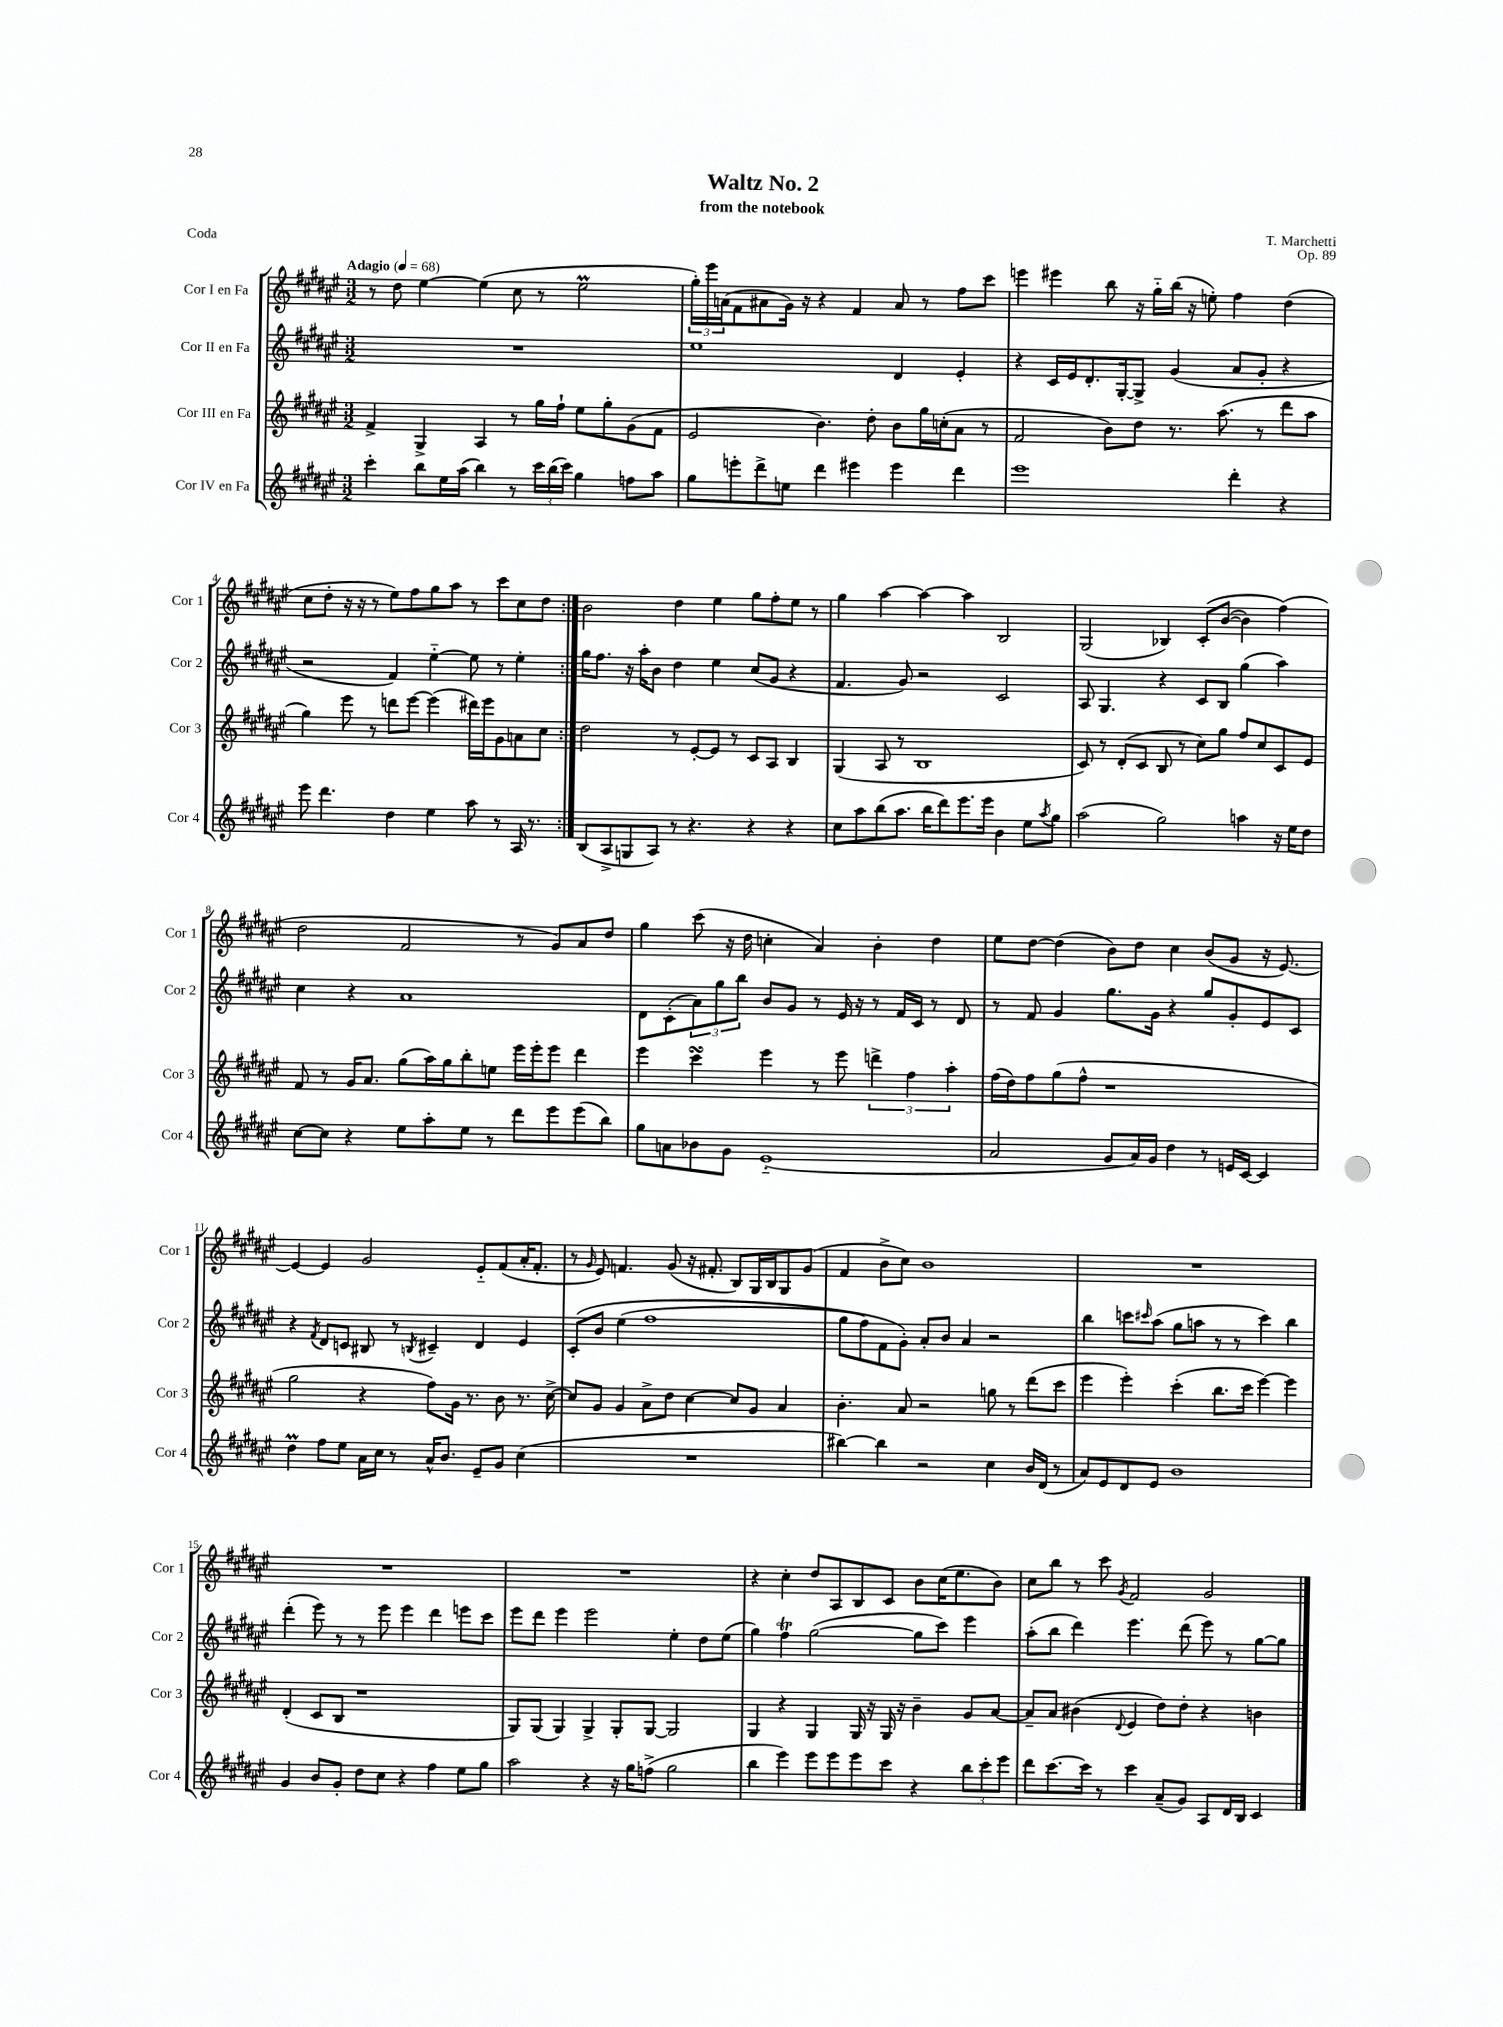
\header { title = "Waltz No. 2" composer = "T. Marchetti" subtitle = "from the notebook" opus = "Op. 89" piece = "Coda" }
<<
\new StaffGroup <<
\new Staff = "s0" \with { instrumentName = "Cor I en Fa" shortInstrumentName = "Cor 1" } {
    \clef treble \key fis \major \numericTimeSignature \time 3/2 \tempo "Adagio" 4 = 68
    \repeat volta 2 { r8 dis''8 eis''4~ eis''4( cis''8 r8 eis''2\prall |
    \tuplet 3/2 { gis''16-.) eis'''16 a'16( } fis'8 ais'8 gis'16) r16 r4 fis'4 ais'8 r8 fis''8 cis'''8 |
    e'''4 eis'''4 b''8 r16 gis''16-_ b''16( r16 e''8-.) fis''4 dis''4( |
    cis''8 dis''8-. r16 r16 r8 eis''8) fis''8 gis''8 ais''8 r8 cis'''8 cis''8 dis''8 | }
    b'2 dis''4 eis''4 gis''8 fis''8-. eis''8 r8 |
    gis''4 ais''4~ ais''4~ ais''4 b2 |
    gis2( bes4) cis'8-.\( b'8~( b'4) fis''4(\) |
    dis''2 fis'2 r8 gis'8) ais'8 dis''8 |
    gis''4 cis'''8( r16 dis''16 c''4-. ais'4) b'4-. dis''4 |
    eis''8 dis''8~ dis''4( b'8) dis''8 cis''4 b'8( gis'8 r16 eis'8.~) |
    eis'4~ eis'4 gis'2 eis'8-_ fis'8( ais'16-. fis'8.-. |
    r8 \grace { gis'16 } eis'8) f'4. gis'8( r16 fis'8.-. b8) gis16 b16 gis8 gis'8( |
    fis'4 b'8-> cis''8) b'1 |
    R1. |
    R1. |
    R1. |
    r4 cis''4-. dis''8 ais8 b8 cis'8 b'8 cis''16( eis''8. b'8) |
    cis''8 b''8 r8 cis'''8 \acciaccatura { gis'8 } fis'2 gis'2 \bar "|." |
}
\new Staff = "s1" \with { instrumentName = "Cor II en Fa" shortInstrumentName = "Cor 2" } {
    \clef treble \key fis \major \numericTimeSignature \time 3/2
    \repeat volta 2 { R1. |
    eis''1 dis'4 eis'4-. |
    r4 cis'16 eis'16 dis'8.-. gis16~-. gis8-> gis'4( ais'8 gis'8-. r4 |
    r2 fis'4) eis''4~-_ eis''8 r8 eis''4-. | }
    gis''16 fis''8. r16 ais''16-. b'8 dis''4 eis''4 cis''8( gis'8 r4 |
    fis'4. gis'8) r2 cis'2 |
    ais8 gis4. r4 cis'8 b8 gis''4( ais''4) |
    cis''4 r4 ais'1 |
    dis'8 cis'8-.( \tuplet 3/2 { ais'8) gis''8 b''8 } b'8 gis'8 r8 eis'16 r16 r8 fis'16 cis'16 r8 dis'8 |
    r8 fis'8 gis'4 gis''8. gis'16 r4 gis''8 gis'8-. eis'8 cis'8 |
    r4 \acciaccatura { fis'8 } dis'8 c'8 bis8 r8 \acciaccatura { b8 } cis'4-- dis'4 eis'4 |
    cis'8-.\( b'8 eis''4( fis''1 |
    gis''8 fis''8) fis'8 gis'8-.\) ais'8-. b'8 ais'4 r2 |
    b''4 c'''8 \grace { cis'''16 } ais''8( gis''8 a''8 r8 r8 cis'''4) b''4 |
    dis'''4-.( eis'''8) r8 r8 eis'''8 eis'''4 dis'''4 e'''8 cis'''8 |
    eis'''8 dis'''8 eis'''4 eis'''2 eis''4-. dis''8 eis''8( |
    gis''4) fis''4\trill gis''2~( gis''8 cis'''8) eis'''4 |
    ais''8-.( b''8 dis'''4) eis'''4. dis'''8( eis'''8) r8 gis''8~ gis''8 \bar "|." |
}
\new Staff = "s2" \with { instrumentName = "Cor III en Fa" shortInstrumentName = "Cor 3" } {
    \clef treble \key fis \major \numericTimeSignature \time 3/2
    \repeat volta 2 { fis'4-> gis4-> ais4 r8 gis''16 fis''16-! eis''8 gis''8-. gis'8( fis'8 |
    eis'2 b'4.) dis''8-. b'8 gis''16 c''16-.( ais'8 r8 |
    fis'2 b'8) dis''8 r8. ais''8.( r8 dis'''8 ais''8 |
    gis''4) eis'''8 r8 d'''8 eis'''8~ eis'''4( dis'''16) eis'''16 gis'8 a'8 cis''8 | }
    dis''2 r8 eis'8~-. eis'8 r8 cis'8 ais8 b4 |
    gis4( ais8 r8 b1 |
    cis'8) r8 dis'8-.( cis'8 b8 r8 cis''8) gis''8 fis''8 cis''8 cis'8 eis'8 |
    fis'8 r8 gis'16 ais'8. gis''8( ais''16) gis''16 b''8-. e''8 eis'''16 eis'''16-. eis'''8 dis'''4 |
    eis'''4 cis'''4\turn eis'''4 r8 eis'''8 \tuplet 3/2 { d'''4-> fis''4 ais''4-. } |
    fis''16( dis''16) fis''8 gis''8( fis''8-^ r1 |
    gis''2 r4 fis''8) gis'16 r8. b'8 r8. cis''16~-> |
    cis''8 gis'8 gis'4 ais'8-> dis''8 cis''4~ cis''8 gis'8 ais'4 |
    b'4.-. ais'8 r2 g''8 r8 dis'''8( cis'''8 |
    eis'''4 eis'''4-.) cis'''4-.( b''8. cis'''16 eis'''4~) eis'''4 |
    dis'4-.( cis'8 b8 r1 |
    gis8) gis8( gis4) gis4-> gis8-. gis8~ gis2 |
    gis4 r4 gis4 gis16 r16 gis16 r16 b'4-- gis'8 ais'8~ |
    ais'8-- ais'8 bis'4( \appoggiatura { dis'8 } eis'4 dis''8) dis''8-. r4 b'4 \bar "|." |
}
\new Staff = "s3" \with { instrumentName = "Cor IV en Fa" shortInstrumentName = "Cor 4" } {
    \clef treble \key fis \major \numericTimeSignature \time 3/2
    \repeat volta 2 { cis'''4-. b''8 eis''16 ais''16( b''4) r8 \tuplet 3/2 { cis'''16 b''16( cis'''16) } gis''4 f''8 ais''8 |
    gis''8 e'''8-. dis'''8-> e''8 dis'''4 eis'''4 eis'''4 dis'''4 |
    eis'''1 dis'''4-. r4 |
    eis'''8 dis'''4. dis''4 eis''4 ais''8 r8 ais16 r8. | }
    b8( ais8-> g8 ais8) r8 r4. r4 r4 |
    cis''8 ais''8 b''8( ais''8. b''16 dis'''8) eis'''8. eis'''16 b'4 eis''8 \acciaccatura { ais''8 } gis''8 |
    ais''2( gis''2) a''4 r16 eis''16 dis''8 |
    cis''8~ cis''8 r4 eis''8 ais''8-. eis''8 r8 dis'''8 eis'''8 eis'''8( b''8) |
    gis''8 a'8 bes'8 gis'8 eis'1-_( |
    ais'2 gis'8 ais'16) gis'16 dis''4 r8 e'16 cis'16~ cis'4 |
    dis''4\prall fis''8 eis''8 ais'16 cis''16 r8 ais'16-^ b'8. eis'8-- gis'8 cis''4( |
    R1. |
    bis''4~) bis''4 r2 cis''4 b'16 dis'16( r8 |
    ais'8) eis'8 dis'8 eis'8 b'1 |
    gis'4 b'8 gis'8-. dis''8 cis''8 r4 fis''4 eis''8 gis''8 |
    ais''2 r4 r16 gis''16 f''8->( gis''2 |
    b''4 eis'''4) eis'''8 eis'''8 eis'''8 cis'''8 r4 \tuplet 3/2 { b''8 cis'''8-. eis'''8 } |
    dis'''8 cis'''8.~ cis'''16 r8 cis'''4 ais'8--( gis'8) ais8 dis'16 b16 cis'4 \bar "|." |
}
>>
>>
